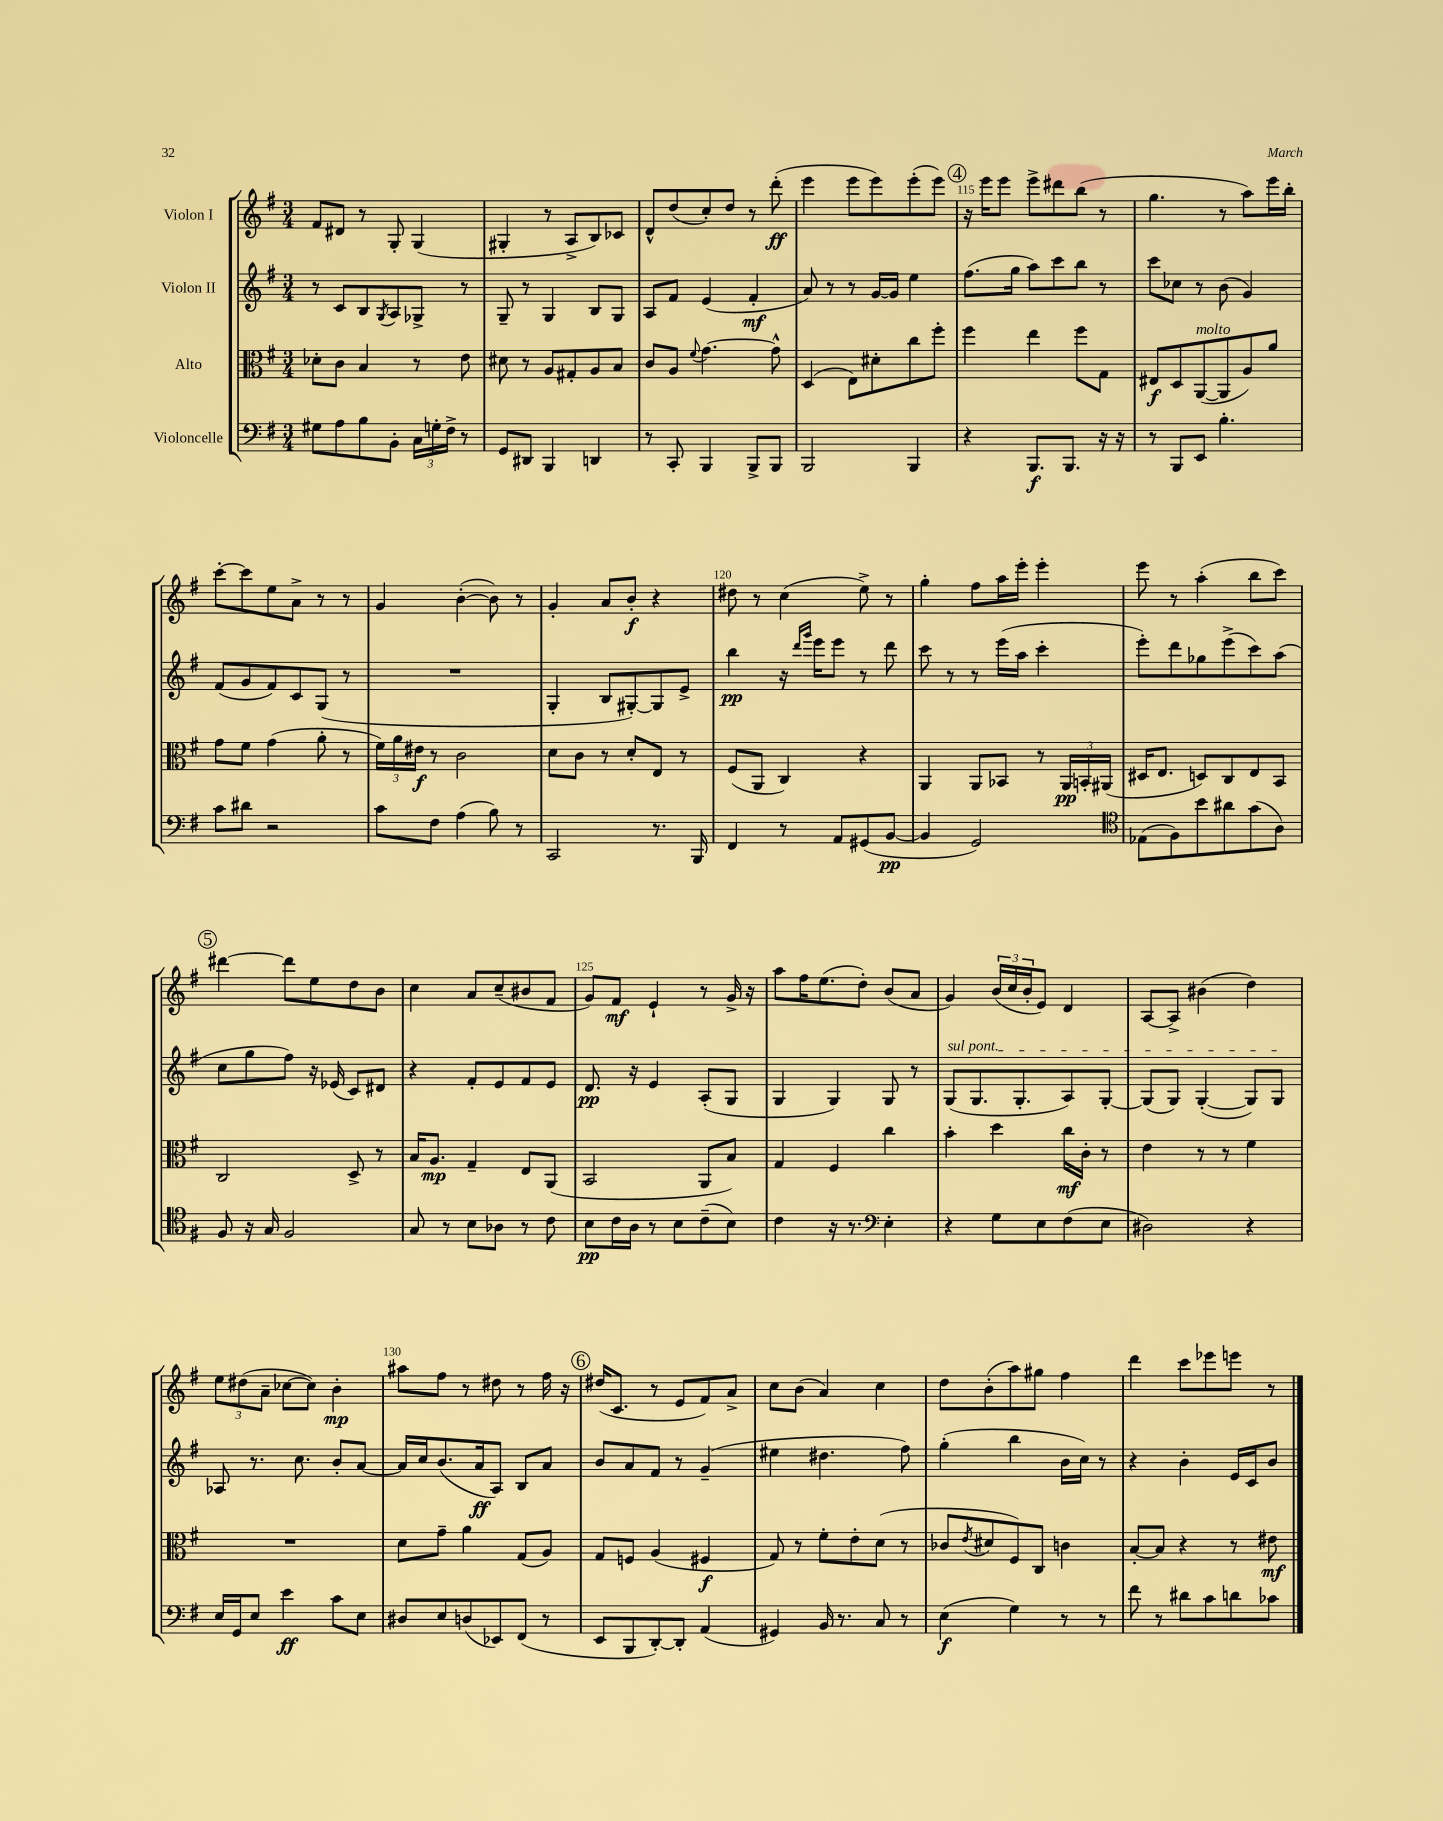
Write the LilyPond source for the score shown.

<<
\new StaffGroup <<
\new Staff = "s0" \with { instrumentName = "Violon I" } {
    \clef treble \key g \major \numericTimeSignature \time 3/4
    fis'8 dis'8 r8 g8-. g4( |
    gis4-. r8 a8-> b8) ces'8 |
    d'8-^ d''8( c''8-.) d''8 r8 d'''8-.\ff( |
    e'''4 e'''8 e'''8) e'''8-.( e'''8) |
    \mark \markup { \circle "4" } r16 e'''16 e'''8 e'''8-> dis'''8 b''8( r8 |
    g''4. r8 a''8) e'''16 b''16-. |
    c'''8~-. c'''8 e''8 a'8-> r8 r8 |
    g'4 b'4~-.( b'8) r8 |
    g'4-. a'8 b'8-.\f r4 |
    dis''8 r8 c''4( e''8->) r8 |
    g''4-. fis''8 a''16 e'''16-. e'''4-. |
    e'''8 r8 a''4-.( b''8 c'''8) |
    \mark \markup { \circle "5" } dis'''4~ dis'''8 e''8 d''8 b'8 |
    c''4 a'8 c''8--( bis'8 fis'8 |
    g'8) fis'8\mf e'4-! r8 g'16-> r16 |
    a''8 fis''16 e''8.( d''8-.) b'8( a'8 |
    g'4) \tuplet 3/2 { b'16( c''16 b'16-. } e'8) d'4 |
    a8~ a8-> bis'4( d''4) |
    \tuplet 3/2 { e''8 dis''8( a'8-- } ces''8~ ces''8) b'4-.\mp |
    ais''8 fis''8 r8 dis''8 r8 fis''16 r16 |
    \mark \markup { \circle "6" } dis''16( c'8. r8 e'8 fis'8) a'8-> |
    c''8 b'8( a'4) c''4 |
    d''8 b'8-.( a''8) gis''8 fis''4 |
    d'''4 c'''8 ees'''8 e'''8 r8 \bar "|." |
}
\new Staff = "s1" \with { instrumentName = "Violon II" } {
    \clef treble \key g \major \numericTimeSignature \time 3/4
    r8 c'8 b8 \acciaccatura { g8 } a8 ges8-> r8 |
    g8-- r8 g4 b8 g8 |
    a8 fis'8 e'4( fis'4-.\mf |
    a'8) r8 r8 g'16~ g'16 e''4 |
    \mark \markup { \circle "4" } fis''8.( g''16 a''8) c'''8 b''8 r8 |
    c'''8 ces''8 r8 b'8( g'4) |
    fis'8( g'8 fis'8) c'8 g8( r8 |
    R2. |
    g4-. b8 gis8~-.) gis8 e'8-> |
    b''4\pp r16 \grace { d'''16 g'''16 } e'''16 e'''8 r8 d'''8 |
    c'''8 r8 r8 e'''16( a''16 c'''4-. |
    e'''8-.) d'''8 ges''8 e'''8->( c'''8) a''8( |
    \mark \markup { \circle "5" } c''8 g''8 fis''8) r16 ees'16( c'8) dis'8 |
    r4 fis'8-. e'8 fis'8 e'8 |
    d'8.\pp r16 e'4 a8-.( g8 |
    g4 g4) g8 r8 |
    \once \override TextSpanner.bound-details.left.text = \markup { \italic "sul pont." } g8\startTextSpan( g8. g8.-. a8) g8~-. |
    g8( g8) g4~-.( g8) g8\stopTextSpan |
    aes8 r8. c''8. b'8-. a'8~ |
    a'16 c''16 b'8.( a'16\ff a8) b8 a'8 |
    \mark \markup { \circle "6" } b'8 a'8 fis'8 r8 g'4--( |
    eis''4 dis''4. fis''8) |
    g''4-.( b''4 b'16 c''16) r8 |
    r4 b'4-. e'16 c'16 b'8 \bar "|." |
}
\new Staff = "s2" \with { instrumentName = "Alto" } {
    \clef alto \key g \major \numericTimeSignature \time 3/4
    des'8-. c'8 b4 r8 e'8 |
    dis'8 r8 a8 gis8-. a8 b8 |
    c'8 a8 \appoggiatura { fis'8 } g'4.~ g'8-^ |
    d4( e8) dis'8-. c''8 fis''8-. |
    \mark \markup { \circle "4" } fis''4 e''4 fis''8 g8 |
    eis8\f d8 a,8~^\markup { \italic "molto" }( a,8 a8) a'8 |
    g'8 fis'8 g'4( a'8-. r8 |
    \tuplet 3/2 { fis'16) a'16 eis'16\f } r8 c'2 |
    d'8 c'8 r8 d'8-. e8 r8 |
    fis8( a,8 c4) r4 |
    a,4 a,8 bes,8 r8 \tuplet 3/2 { a,16\pp b,16-. ais,16( } |
    dis16 e8. d8) c8 e8 b,8 |
    \mark \markup { \circle "5" } c2 d8-> r8 |
    b16 a8.\mp g4-- e8 a,8( |
    b,2 a,8 b8) |
    g4 fis4 c''4 |
    b'4-. d''4 c''16\mf c'16-. r8 |
    e'4 r8 r8 fis'4 |
    R2. |
    d'8 g'8-- a'4 g8( a8) |
    \mark \markup { \circle "6" } g8 f8 a4( fis4\f |
    g8) r8 fis'8-. e'8-. d'8( r8 |
    ces'8 \acciaccatura { e'8 } dis'8 fis8) c8 c'4 |
    b8~-. b8 r4 r8 eis'8\mf \bar "|." |
}
\new Staff = "s3" \with { instrumentName = "Violoncelle" } {
    \clef bass \key g \major \numericTimeSignature \time 3/4
    gis8 a8 b8 b,8-. \tuplet 3/2 { c16 g16-. fis16-> } r8 |
    g,8 dis,8 b,,4 d,4 |
    r8 c,8-. b,,4 b,,8-> b,,8 |
    b,,2 b,,4 |
    \mark \markup { \circle "4" } r4 b,,8.\f b,,8. r16 r16 |
    r8 b,,8 e,8 b4.-. |
    c'8 dis'8 r2 |
    c'8 fis8 a4( b8) r8 |
    c,2 r8. b,,16 |
    fis,4 r8 a,8 gis,8( b,8~\pp |
    b,4 g,2) |
    \clef tenor ees8( fis8) b'8 ais'8 g'8( a8) |
    \mark \markup { \circle "5" } fis8 r16 g16 fis2 |
    g8 r8 b8 aes8 r8 c'8 |
    b8\pp c'16 a16 r8 b8 c'8--( b8) |
    c'4 r16 r8. \clef bass e4-. |
    r4 g8 e8 fis8( e8 |
    dis2) r4 |
    e16 g,16 e8 e'4\ff c'8 e8 |
    dis8 e8 d8( ees,8) fis,8( r8 |
    \mark \markup { \circle "6" } e,8 b,,8 d,8~-.) d,8-. a,4( |
    gis,4) b,16 r8. c8 r8 |
    e4\f( g4) r8 r8 |
    fis'8 r8 dis'8 c'8 d'8 ces'8 \bar "|." |
}
>>
>>
\layout { \context { \Score currentBarNumber = #111 \override BarNumber.break-visibility = ##(#f #t #t) barNumberVisibility = #(every-nth-bar-number-visible 5) } }
